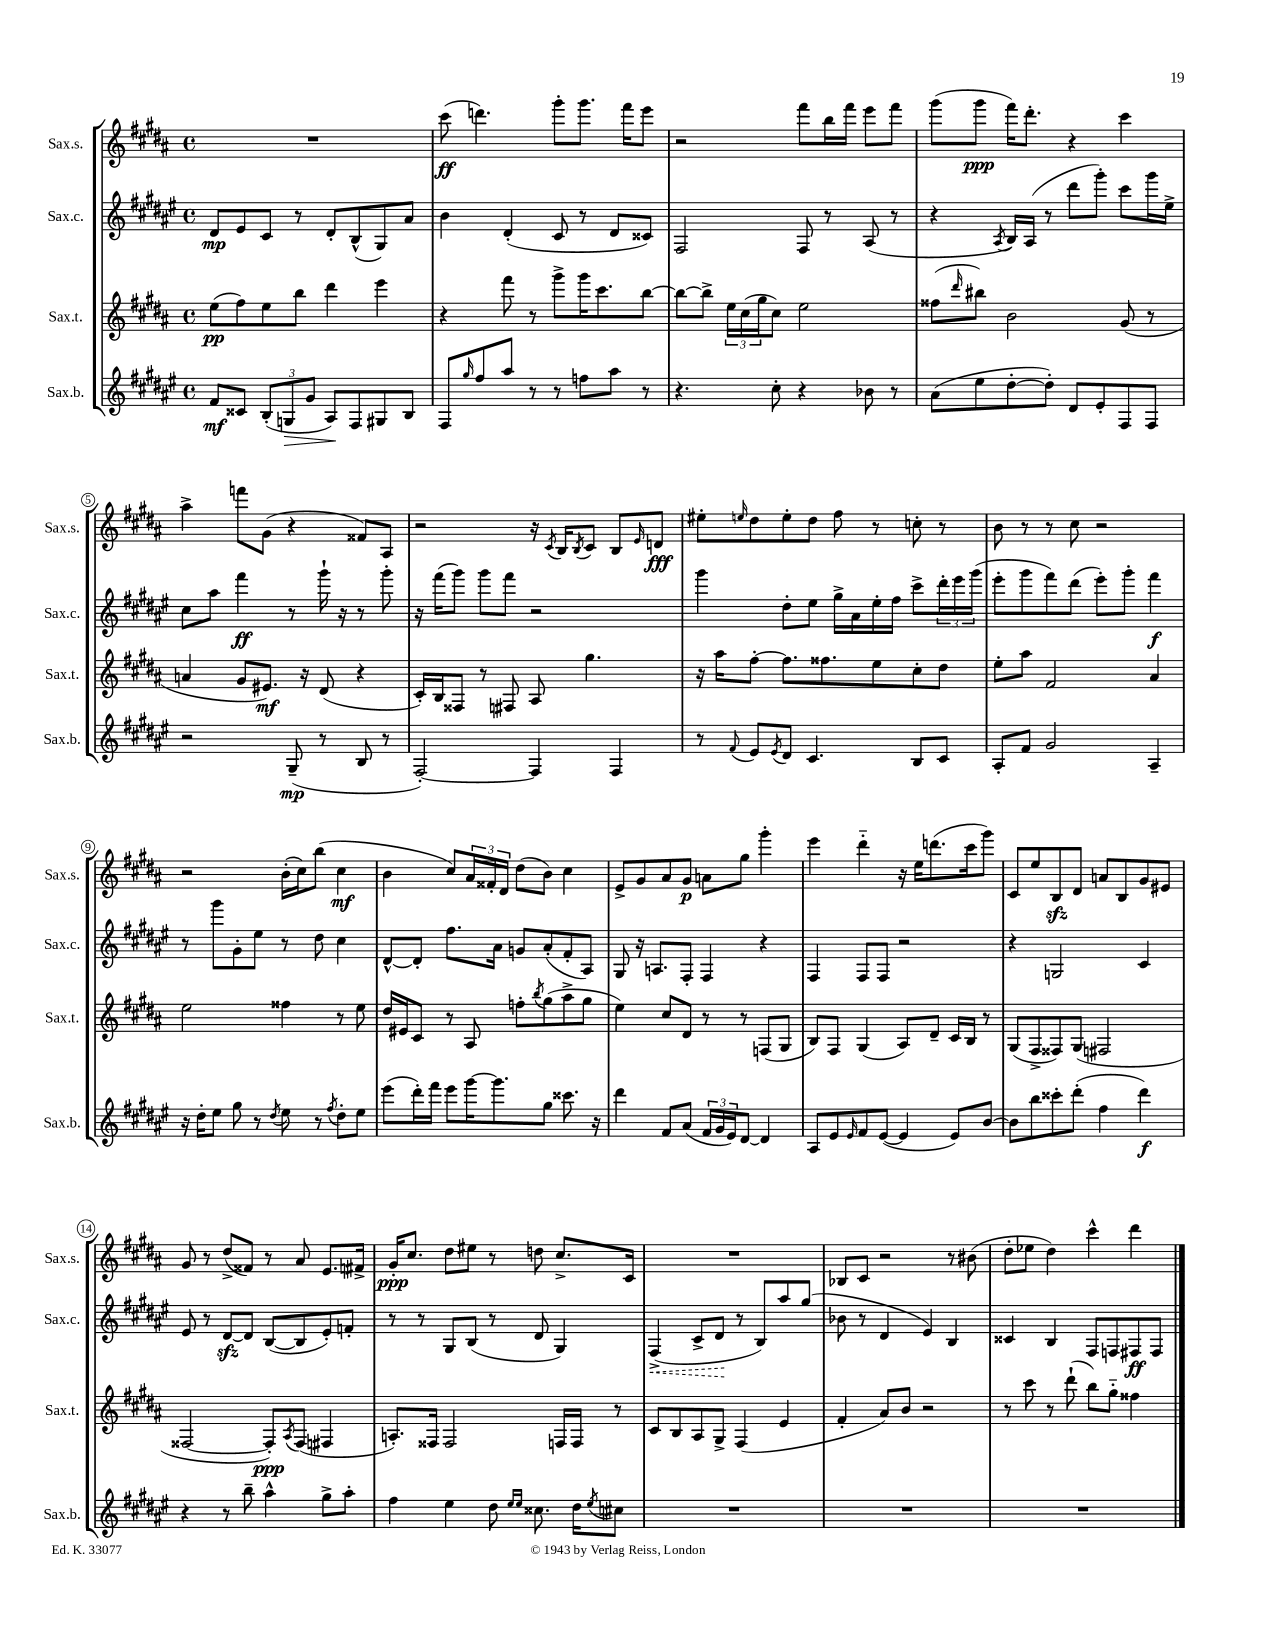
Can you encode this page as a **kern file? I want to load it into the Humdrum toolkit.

**kern	**kern	**kern	**kern
*staff4	*staff3	*staff2	*staff1
*clefG2	*clefG2	*clefG2	*clefG2
*k[f#c#g#d#a#e#]	*k[f#c#g#d#a#]	*k[f#c#g#d#a#e#]	*k[f#c#g#d#a#]
*M4/4	*M4/4	*M4/4	*M4/4
*met(c)	*met(c)	*met(c)	*met(c)
8f#	(8ee	8d#	1r
8c##	8ff#)	8e#	.
(12B'	8ee	8c#	.
12G	.	.	.
.	8bb	8r	.
12g#	.	.	.
8A#)	4ddd#	8d#'	.
8F#	.	(8B^^	.
8G#	4eee	8G#)	.
8B	.	8a#	.
=	=	=	=
8F#	4r	4b	(8ccc#
16qqgg#	.	.	.
8ff#	.	.	4.ddd)
8aa#	8fff#	(4d#'	.
8r	8r	.	.
8r	8ggg#^	8c#	8ggg#'
8ff	16ggg#	8r	8.ggg#
.	8.ccc#	.	.
8aa#	.	8d#	.
.	.	.	16fff#
8r	[8bb	8c##)	8eee
=	=	=	=
4.r	8bb_	2F#	2r
.	8bb^]	.	.
.	24ee	.	.
.	(24cc#	.	.
.	24gg#	.	.
8cc#'	8cc#)	.	.
4r	2ee	8F#	8fff#
.	.	8r	16bb
.	.	.	16fff#
8b-	.	(8A#	8eee
8r	.	8r	8fff#
=	=	=	=
(8a#	(8ff##	4r	(8ggg#
.	16qqddd#	.	.
8ee#	8bb#)	.	8ggg#
.	.	8qA#	.
[8dd#'	2b	16B)	16fff#)
.	.	(16A#	8.ddd#'
8dd#'])	.	8r	.
8d#	.	8ddd#	4r
8e#'	.	8ggg#')	.
8F#	(8g#	8ccc#	4ccc#
8F#	8r	16ggg#	.
.	.	16ee#^	.
=	=	=	=
2r	4a	8cc#	4aa#^
.	.	8aa#	.
.	8g#	4fff#	8fff
.	8.e#)	.	(8g#
(8G#~	.	8r	4r
.	16r	.	.
8r	(8d#	16ggg#`	.
.	.	16r	.
8B	4r	8r	8f##)
8r	.	8ggg#'	8A#
=	=	=	=
[2F#')	16c#')	16r	2r
.	16B	(16fff#	.
.	8F##	8ggg#)	.
.	8r	8ggg#	.
.	8F#	8fff#	.
4F#]	8A#	2r	16r
.	.	.	8qc#
.	.	.	16B
.	.	.	8qB
.	4.gg#	.	8c#
4F#	.	.	8B
.	.	.	16qqe
.	.	.	8d
=	=	=	=
8r	16r	4ggg#	8ee#'
.	16aa#	.	.
8qqf#	.	.	16qqee
8e#	[8ff#'	.	8dd#
8qe#	.	.	.
8d#	8.ff#]	8dd#'	8ee'
4.c#	.	8ee#	8dd#
.	8.ff##	.	.
.	.	16gg#^	8ff#
.	.	16a#	.
.	8ee	16ee#'	8r
.	.	16ff#	.
8B	8cc#'	8ccc#^	8cc'
8c#	8dd#	24ddd#'	8r
.	.	24eee#	.
.	.	(24ggg#	.
=	=	=	=
8A#'	8ee'	8eee#'	8b
8f#	8aa#	8ggg#	8r
2g#	2f#	8fff#)	8r
.	.	(8ddd#	8cc#
.	.	8eee#')	2r
.	.	8ggg#'	.
4A#~	4a#	4fff#	.
=	=	=	=
16r	2ee	8r	2r
16dd#'	.	.	.
8ee#	.	8ggg#	.
8gg#	.	8g#'	.
8r	.	8ee#	.
8qdd#	.	.	.
8ee#	4ff##	8r	(16b'
.	.	.	16cc#)
8r	.	8dd#	(8bb
8qff#	.	.	.
8dd#'	8r	4cc#	4cc#
8ee#	8ee	.	.
=	=	=	=
(8eee#	16dd#	[8d#^^	4b
.	16e#	.	.
16ddd#')	8c#	8d#']	.
16fff#	.	.	.
8eee#	8r	8.ff#	8cc#)
[16ggg#	8A#	.	24a#
.	.	.	24f##'
8.ggg#]	.	16a#	.
.	.	.	24d#
.	8ff'	8g	(8dd#
.	8qbb	.	.
8gg#	(8gg#	(8a#'	8b)
8.ccc##	8aa#^	8f#'	4cc#
.	8gg#	8A#)	.
16r	.	.	.
=	=	=	=
4ddd#	4ee)	8G#	8e^
.	.	16r	8g#
.	.	8.A	.
8f#	8cc#	.	8a#
(8a#	8d#	8F#'	8g#
24f#	8r	4F#	8a
24g#	.	.	.
24e#)	.	.	.
[8d#	8r	.	8gg#
4d#]	(8F	4r	4ggg#'
.	8G#	.	.
=	=	=	=
8A#	8B)	4F#	4eee
8e#	8F#	.	.
16qqe#	.	.	.
8f#	(4G#	8F#	4ddd#'~
([8e#	.	8F#	.
4e#]	8A#)	2r	16r
.	.	.	16ee
.	8d#~	.	(8.ddd
8e#)	16c#	.	.
.	16B	.	16ccc#
[8b	8r	.	8ggg#)
=	=	=	=
8b]	(8G#	4r	8c#
8bb	8F#^	.	8ee
8ccc##'	8F##)	2G	8B
(8ddd#'	(8G#	.	8d#
4ff#	2F#	.	8a
.	.	.	8B
4ddd#)	.	4c#	8g#
.	.	.	8e#
=	=	=	=
4r	[2F##	8e#	8g#
.	.	8r	8r
8r	.	[8d#	(8dd#^
8bb~	.	8d#]	8f##)
4aa#^^	8F##'])	([8B	8r
.	8qA#	.	.
.	(8F##	8B]	8a#
8gg#^	4F#	8e#')	8.e
8aa#'	.	8f'	.
.	.	.	16f#^
=	=	=	=
4ff#	8.A')	8r	16g#'
.	.	.	8.cc#
.	.	8r	.
.	16F##	.	.
4ee#	2F##	8G#	8dd#
.	.	(8B	8ee#
8dd#	.	8r	8r
16qqee#	.	.	.
16qqee#	.	.	.
8.cc##	.	8d#	8dd
.	16F	4G#)	8.cc#^
16dd#	16F	.	.
8qee#	.	.	.
8cc#	8r	.	.
.	.	.	16c#
=	=	=	=
1r	8c#	(4F#^	1r
.	8B	.	.
.	8A#	8c#^	.
.	8G#^	8d#	.
.	(4F#	8r	.
.	.	8B)	.
.	4e	8aa#	.
.	.	(8gg#	.
=	=	=	=
1r	4f#'	8b-	8B-
.	.	8r	8c#
.	8a#)	4d#	2r
.	8b	.	.
.	2r	4e#)	.
.	.	4B	8r
.	.	.	(8b#
=	=	=	=
1r	8r	4c##	8dd#'
.	8ccc#	.	8ee-
.	8r	4B	4dd#)
.	(8ddd#`	.	.
.	8bb)	8F#	4ccc#^^
.	8gg#'~	8F	.
.	4ff##	8F#	4ddd#
.	.	8F#	.
==	==	==	==
*-	*-	*-	*-
